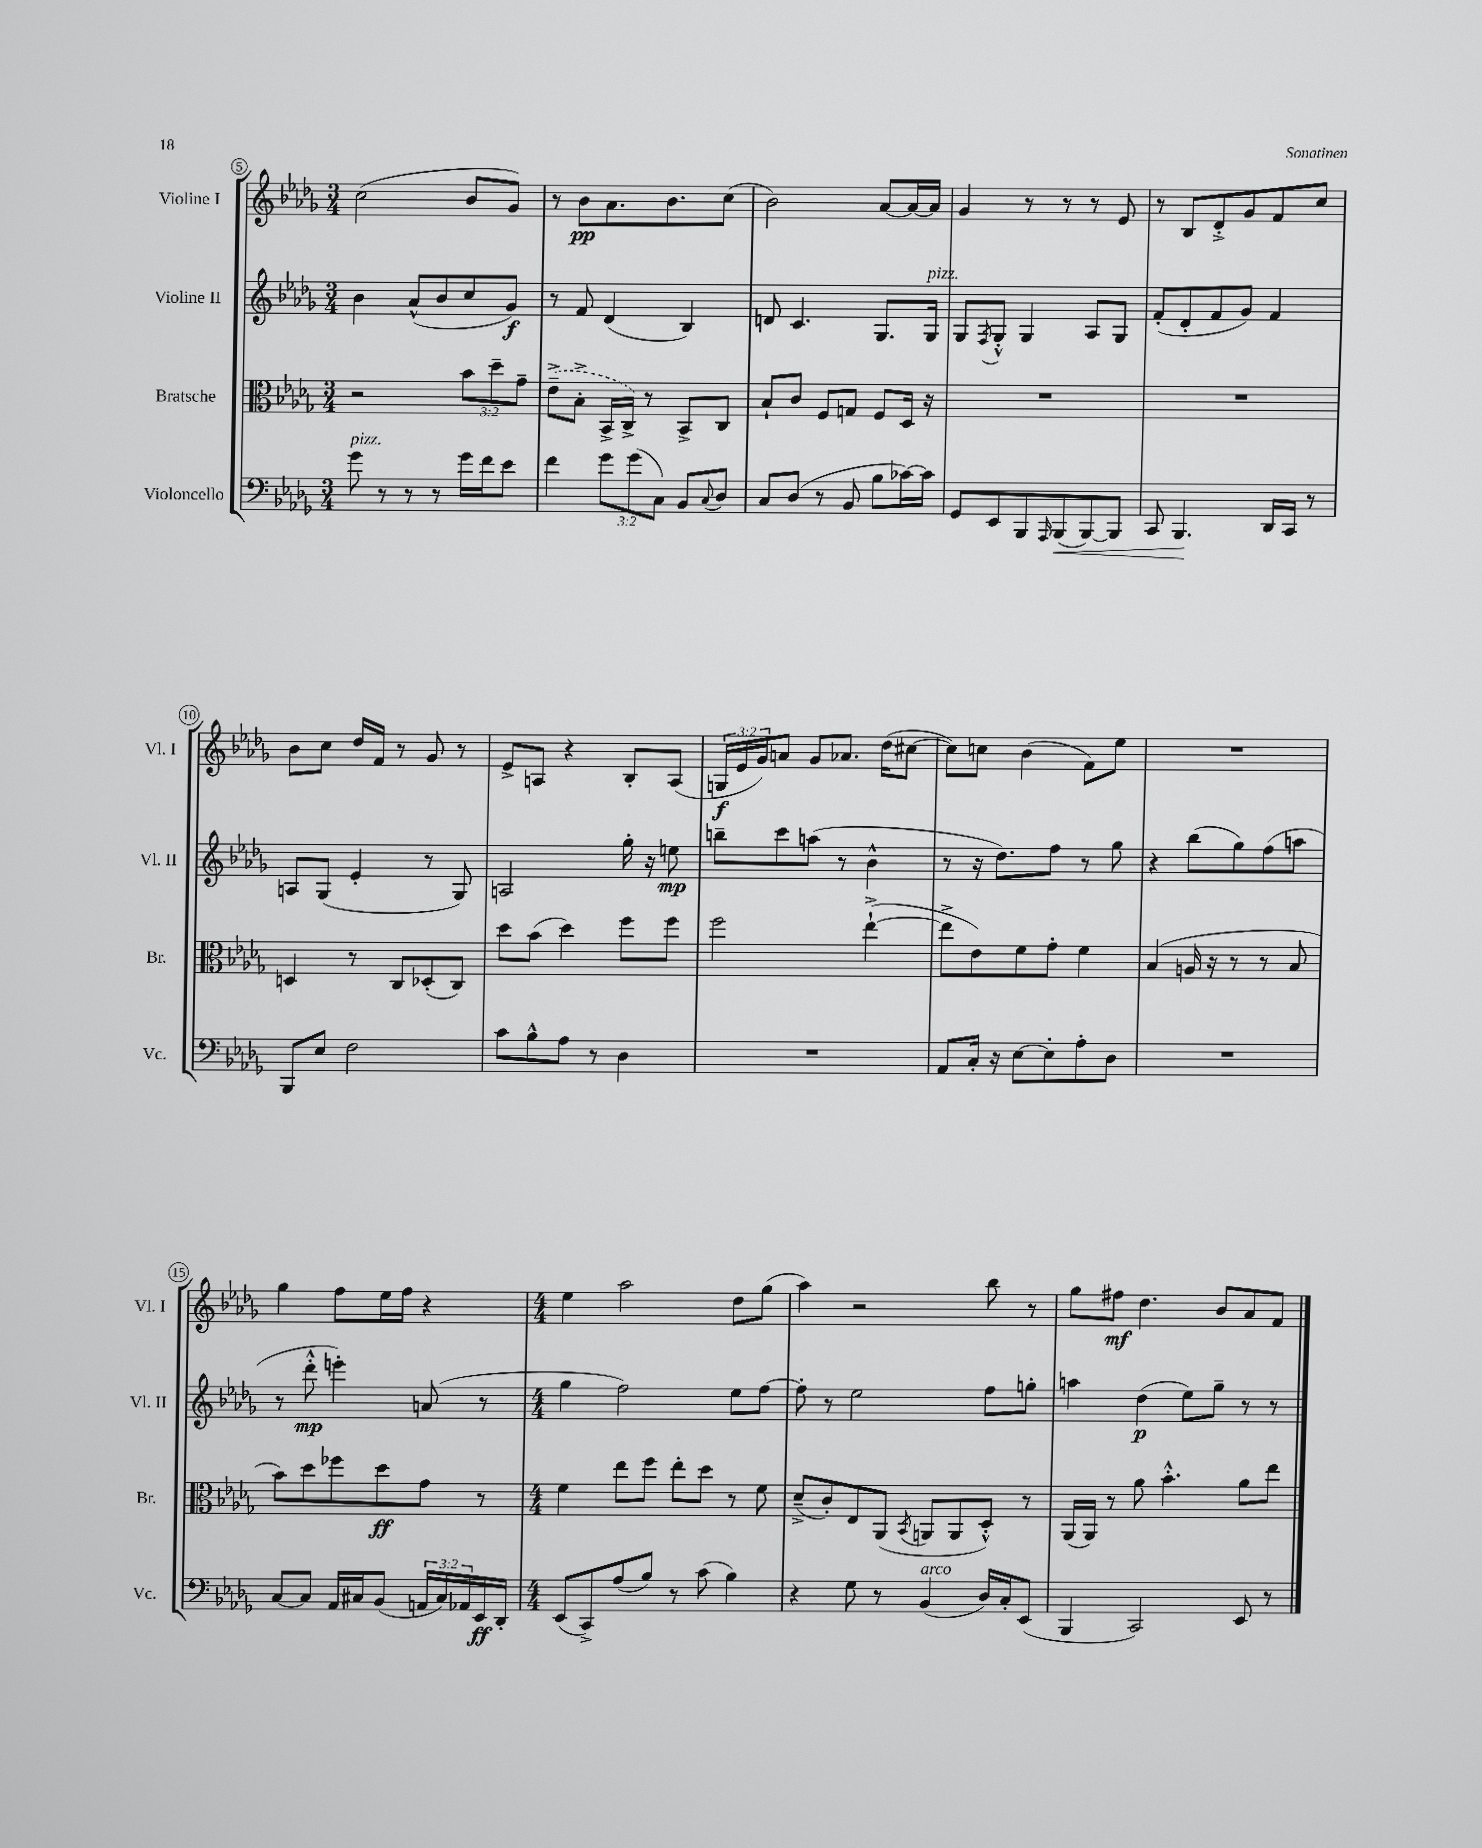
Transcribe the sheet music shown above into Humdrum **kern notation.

**kern	**dynam	**kern	**dynam	**kern	**dynam	**kern	**dynam
*part4	*part4	*part3	*part3	*part2	*part2	*part1	*part1
*staff4	*staff4	*staff3	*staff3	*staff2	*staff2	*staff1	*staff1
*I"Violoncello	*	*I"Bratsche	*	*I"Violine II	*	*I"Violine I	*
*I'Vc.	*	*I'Br.	*	*I'Vl. II	*	*I'Vl. I	*
*clefF4	*	*clefC3	*	*clefG2	*	*clefG2	*
*k[b-e-a-d-g-]	*	*k[b-e-a-d-g-]	*	*k[b-e-a-d-g-]	*	*k[b-e-a-d-g-]	*
*M3/4	*	*M3/4	*	*M3/4	*	*M3/4	*
=5	=5	=5	=5	=5	=5	=5	=5
!LO:TX:a:i:t=pizz.	!	!	!	!	!	!	!
8g-\	.	2r	.	4b-\	.	(2cc\	.
8r	.	.	.	.	.	.	.
8r	.	.	.	(8a-^^/L	.	.	.
8r	.	.	.	8b-/	.	.	.
16g-\LL	.	12b-\L	.	8cc/	.	8b-/L	.
16f\J	.	.	.	.	.	.	.
.	.	12dd-~\	.	.	.	.	.
8e-\J	.	.	.	8g-/J)	f	8g-/J)	.
.	.	12g-~\J	.	.	.	.	.
=6	=6	=6	=6	=6	=6	=6	=6
4f\	.	(8e-~^\L	.	8r	.	8r	.
.	.	8B-'^\J	.	8f/	.	8b-\L	pp
12g-\L	.	16BB-^/LL	.	(4d-/	.	8.a-\	.
.	.	16C^/JJ)	.	.	.	.	.
(12g-\	.	.	.	.	.	.	.
.	.	8r	.	.	.	.	.
12C\J)	.	.	.	.	.	.	.
.	.	.	.	.	.	8.b-\	.
8BB-/L	.	8BB-^/L	.	4B-/)	.	.	.
8qqC/	.	.	.	.	.	.	.
8D-/J	.	8C/J	.	.	.	(8cc\J	.
=7	=7	=7	=7	=7	=7	=7	=7
8C/L	.	8B-`/L	.	8dn/	.	2b-\)	.
(8D-/J	.	8c/J	.	4.c/	.	.	.
8r	.	8F/L	.	.	.	.	.
8BB-/	.	8Gn/J	.	.	.	.	.
8B-\L	.	8F/L	.	8.G-/L	.	[8a-/L	.
[16c-X\L)	.	16D-/Jk	.	.	.	16a-/L_	.
!	!	!	!	!LO:TX:a:i:t=pizz.	!	!	!
16c-\JJ]	.	16r	.	16G-/Jk	.	16a-/JJ]	.
=8	=8	=8	=8	=8	=8	=8	=8
8GG-/L	.	2.r	.	8G-/L	.	4g-/	.
.	.	.	.	8qF/	.	.	.
8EE-/	.	.	.	8G-'^^/J	.	.	.
8BBB-/	.	.	.	4G-/	.	8r	.
16qqAAA-/	.	.	.	.	.	.	.
!	!LO:HP:b	!	!	!	!	!	!
(8BBB-/	<	.	.	.	.	8r	.
[8BBB-/)	.	.	.	8A-/L	.	8r	.
8BBB-/J]	.	.	.	8G-/J	.	8e-/	.
=9	=9	=9	=9	=9	=9	=9	=9
8CC/	.	2.r	.	(8f'/L	.	8r	.
4.BBB-/	.	.	.	8d-'/	.	8B-/L	.
.	.	.	.	8f/	.	8d-'^/	.
.	.	.	.	8g-/J)	.	8g-/	.
16DD-/LL	[	.	.	4f/	.	8f/	.
16CC/JJ	.	.	.	.	.	.	.
8r	.	.	.	.	.	8cc/J	.
!!LO:LB:g=z
=10	=10	=10	=10	=10	=10	=10	=10
8BBB-/L	.	4Dn/	.	8An/L	.	8b-\L	.
8E-/J	.	.	.	(8G-/J	.	8cc\J	.
2F\	.	8r	.	4e-'/	.	16dd-/LL	.
.	.	.	.	.	.	16f/JJ	.
.	.	8C/L	.	.	.	8r	.
.	.	(8D-X'/	.	8r	.	8g-/	.
.	.	8C/J)	.	8G-/)	.	8r	.
=11	=11	=11	=11	=11	=11	=11	=11
8c\L	.	8dd-\L	.	2An/	.	8e-^/L	.
8B-^^\	.	(8b-\J	.	.	.	8An/J	.
8A-\J	.	4dd-\)	.	.	.	4r	.
8r	.	.	.	.	.	.	.
4D-\	.	8ff\L	.	16gg-'\	.	8B-'/L	.
.	.	.	.	16r	.	.	.
.	.	8ff\J	.	8een\	mp	(8A/J	.
=12	=12	=12	=12	=12	=12	=12	=12
2.r	.	2ff\	.	8bbn~\L	.	24Gn/LL	f
.	.	.	.	.	.	24e-/	.
.	.	.	.	.	.	24g-/J)	.
.	.	.	.	8ccc\	.	8an/J	.
.	.	.	.	(8aan\J	.	8g-/L	.
.	.	.	.	8r	.	8.a-X/J	.
.	.	([4ee-`^\	.	4b-^^\	.	.	.
.	.	.	.	.	.	(16dd-\KL	.
.	.	.	.	.	.	[8cc#X\J	.
=13	=13	=13	=13	=13	=13	=13	=13
8AA-/L	.	8ee-^\L]	.	8r	.	8cc#\L])	.
16C'/Jk	.	8e-\)	.	16r	.	8ccn\J	.
16r	.	.	.	8.dd-\L)	.	.	.
[8E-\L	.	8f\	.	.	.	(4b-\	.
8E-'\]	.	8g-'\J	.	8ff\J	.	.	.
8A-'\	.	4f\	.	8r	.	8f\L)	.
8D-\J	.	.	.	8gg-\	.	8ee-\J	.
=14	=14	=14	=14	=14	=14	=14	=14
2.r	.	(4B-/	.	4r	.	2.r	.
.	.	16An/	.	(8bb-\L	.	.	.
.	.	16r	.	.	.	.	.
.	.	8r	.	8gg-\)	.	.	.
.	.	8r	.	(8ff\	.	.	.
.	.	8B-/	.	8aan\J	.	.	.
!!LO:LB:g=z
=15	=15	=15	=15	=15	=15	=15	=15
[8C/L	.	8b-\L)	.	8r	.	4gg-\	.
8C/J]	.	8dd-\	.	8ddd-'^^\	mp	.	.
16AA-/LL	.	8ff-X\	.	4eeen'\)	.	8ff\L	.
16C#X/J	.	.	.	.	.	.	.
(8BB-/J	.	8dd-\	ff	.	.	16ee-\L	.
.	.	.	.	.	.	16ff\JJ	.
24AAn/LL	.	8g-\J	.	(8an/	.	4r	.
24C#/)	.	.	.	.	.	.	.
24AA-X/	.	.	.	.	.	.	.
16EE-/	ff	8r	.	8r	.	.	.
16DD-'/JJ	.	.	.	.	.	.	.
=16	=16	=16	=16	=16	=16	=16	=16
*M4/4	*	*M4/4	*	*M4/4	*	*M4/4	*
(8EE-/L	.	4f\	.	4gg-\	.	4ee-\	.
8CC^/)	.	.	.	.	.	.	.
(8A-/	.	8ee-\L	.	2ff\)	.	2aa-\	.
8B-/J)	.	8ff\J	.	.	.	.	.
8r	.	8ee-'\L	.	.	.	.	.
(8c\	.	8dd-\J	.	.	.	.	.
4B-\)	.	8r	.	8ee-\L	.	8dd-\L	.
.	.	8f\	.	[8ff\J	.	(8gg-\J	.
=17	=17	=17	=17	=17	=17	=17	=17
4r	.	(8d-~^/L	.	8ff'\]	.	4aa-\)	.
.	.	8c'/)	.	8r	.	.	.
8G-\	.	8E-/	.	2ee-\	.	2r	.
8r	.	(8AA-/J	.	.	.	.	.
.	.	8qBB-/	.	.	.	.	.
!LO:TX:a:i:t=arco	!	!	!	!	!	!	!
(4BB-/	.	8AAn/L	.	.	.	.	.
.	.	8AA/	.	.	.	.	.
16D-/LL)	.	8D-'^^/J)	.	8ff\L	.	8bb-\	.
16C'/J	.	.	.	.	.	.	.
(8EE-/J	.	8r	.	8ggn'\J	.	8r	.
=18	=18	=18	=18	=18	=18	=18	=18
4BBB-/	.	(16AA-/LL	.	4aan\	.	8gg-\L	.
.	.	16AA-/JJ)	.	.	.	.	.
.	.	8r	.	.	.	8ff#X\J	mf
2CC/)	.	8a-\	.	(4dd-\	p	4.dd-\	.
.	.	4.b-'^^\	.	.	.	.	.
.	.	.	.	8ee-\L)	.	.	.
.	.	.	.	8gg-~\J	.	8b-/L	.
8EE-/	.	8a-\L	.	8r	.	8a-/	.
8r	.	8ee-\J	.	8r	.	8f/J	.
==	==	==	==	==	==	==	==
*-	*-	*-	*-	*-	*-	*-	*-
